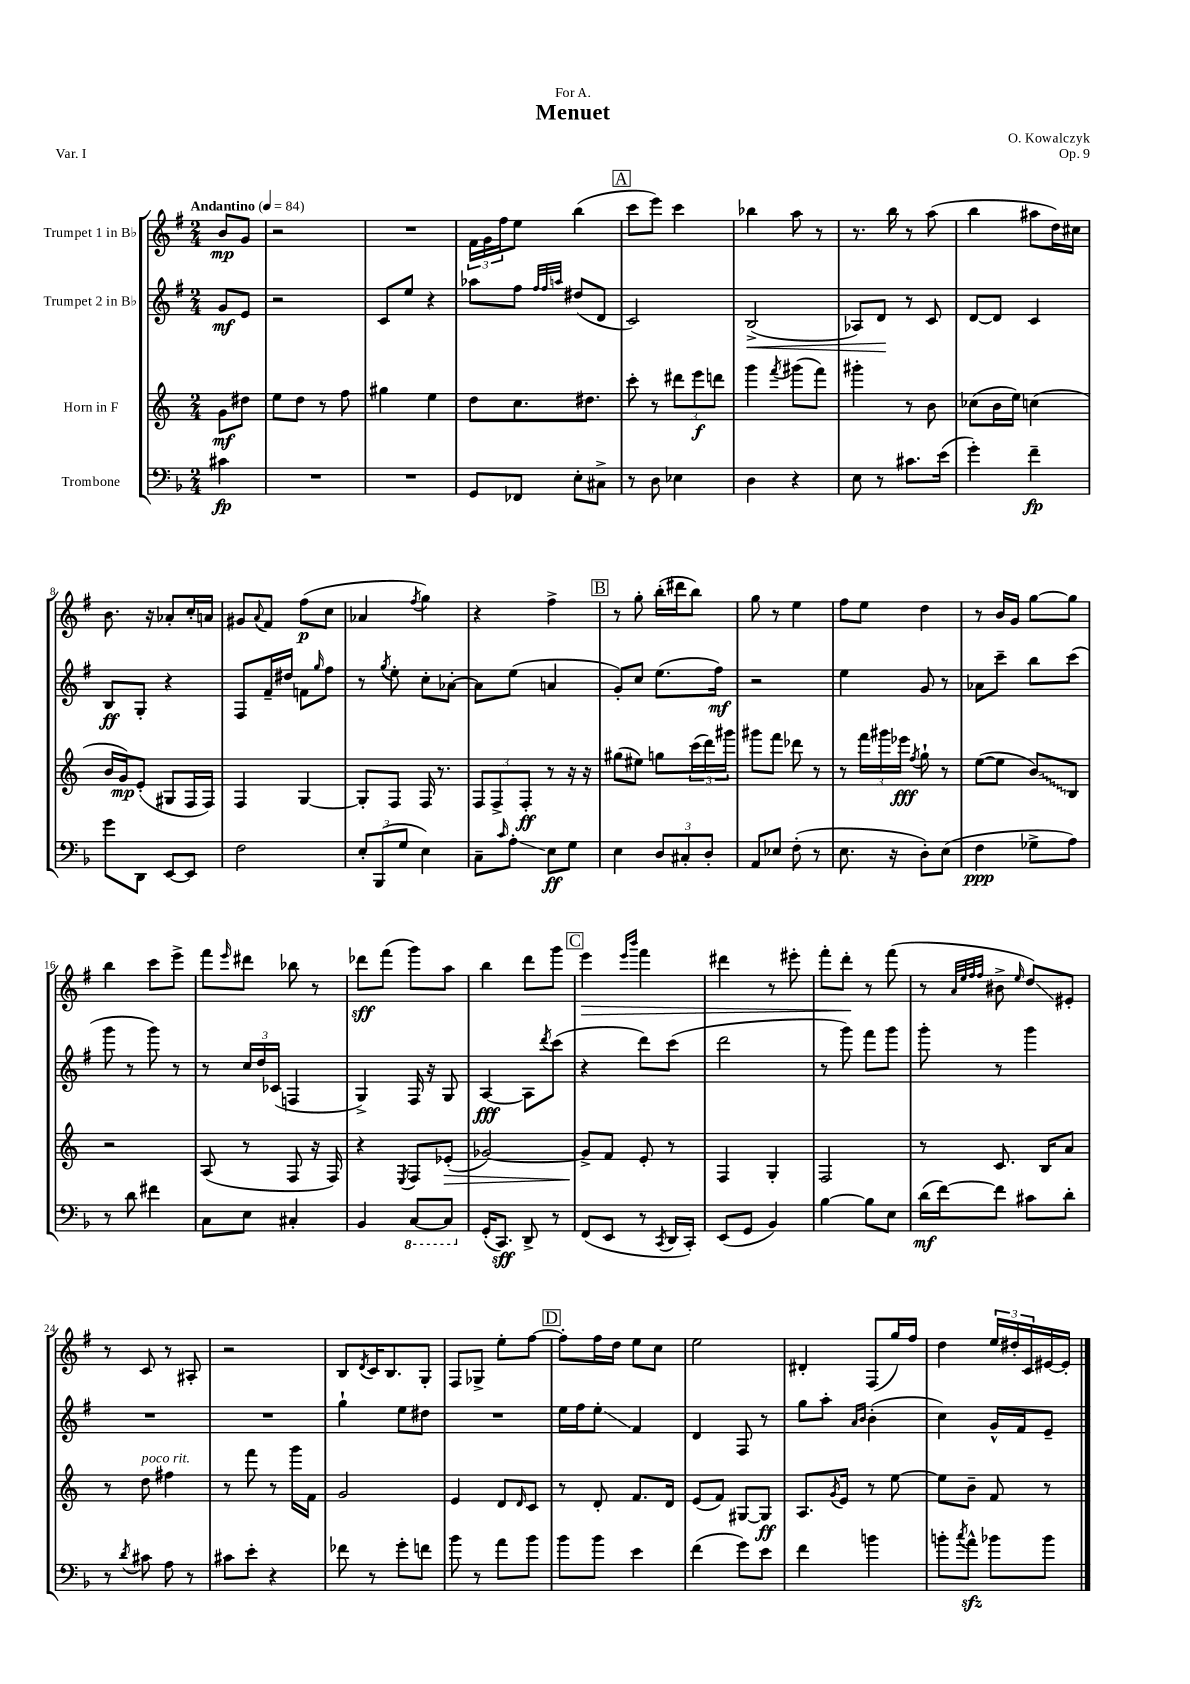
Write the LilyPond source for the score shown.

\header { title = "Menuet" composer = "O. Kowalczyk" dedication = "For A." opus = "Op. 9" piece = "Var. I" }
<<
\new StaffGroup <<
\new Staff = "s0" \with { instrumentName = "Trumpet 1 in Bb" } {
    \clef treble \key g \major \numericTimeSignature \time 2/4 \partial 4 \tempo "Andantino" 4 = 84
    b'8\mp g'8 |
    r2 |
    R2 |
    \tuplet 3/2 { fis'16 g'16 fis''16 } e''8 b''4( |
    \mark \markup { \box "A" } c'''8 e'''8) c'''4 |
    bes''4 a''8 r8 |
    r8. b''16 r8 a''8( |
    b''4 ais''8 d''16) cis''16 |
    b'8. r16 aes'8-. c''16-. a'16 |
    gis'8 \appoggiatura { a'8 } fis'8 fis''8\p( c''8 |
    aes'4 \acciaccatura { fis''8 } g''4) |
    r4 fis''4-> |
    \mark \markup { \box "B" } r8 g''8-. b''16-.( dis'''16 b''8) |
    g''8 r8 e''4 |
    fis''8 e''8 d''4 |
    r8 b'16 g'16 g''8~ g''8 |
    b''4 c'''8 e'''8-> |
    fis'''8 \grace { e'''16 } dis'''8 bes''8 r8 |
    des'''8\sff fis'''8( g'''8) a''8 |
    b''4 d'''8 g'''8 |
    \mark \markup { \box "C" } e'''4\> \grace { e'''16 b'''16 } fis'''4 |
    dis'''4 r8 eis'''8-. |
    fis'''8-. d'''8-.\! r8 fis'''8( |
    r8 \grace { a'32 e''32 fis''32 fis''32 } bis'8-> \grace { e''16 } d''8\glissando) eis'8-. |
    r8 c'8 r8 ais8-. |
    r2 |
    b8 \acciaccatura { d'8 } c'16 b8. g8-. |
    fis8 ges8-> e''8-. fis''8~ |
    \mark \markup { \box "D" } fis''8-. fis''16 d''16 e''8 c''8 |
    e''2 |
    dis'4-. fis8( g''16) fis''16 |
    d''4 \tuplet 3/2 { e''16 dis''16-. c'16 } eis'16~ eis'16-. \bar "|." |
}
\new Staff = "s1" \with { instrumentName = "Trumpet 2 in Bb" } {
    \clef treble \key g \major \numericTimeSignature \time 2/4 \partial 4
    g'8\mf e'8 |
    r2 |
    c'8 e''8 r4 |
    aes''8 fis''8 \grace { fis''32 fis''32 a''32 } dis''8( d'8 |
    \mark \markup { \box "A" } c'2) |
    b2->\<( |
    aes8) d'8\! r8 c'8 |
    d'8~ d'8 c'4 |
    b8\ff g8-. r4 |
    fis8 fis'16-- dis''16 f'8 \grace { g''16 } fis''8 |
    r8 \acciaccatura { g''8 } e''8-. c''8-. aes'8~-. |
    aes'8 e''8( a'4 |
    \mark \markup { \box "B" } g'8-.) c''8 e''8.( fis''16\mf) |
    r2 |
    e''4 g'8 r8 |
    aes'8 c'''8-- b''8 c'''8( |
    g'''8 r8 g'''8) r8 |
    r8 \tuplet 3/2 { c''16 d''16 ces'16( } f4 |
    g4->) fis16 r16 g8 |
    a4~\fff a8 \acciaccatura { d'''8 } c'''8( |
    \mark \markup { \box "C" } r4 d'''8) c'''8( |
    d'''2 |
    r8 g'''8) fis'''8 g'''8 |
    g'''8-. r8 g'''4 |
    R2 |
    R2 |
    g''4-! e''8 dis''8 |
    R2 |
    \mark \markup { \box "D" } e''16 fis''16 e''8-.\glissando fis'4 |
    d'4 fis8 r8 |
    g''8 a''8-. \grace { a'16 b'16 } b'4-.( |
    c''4) g'16-^ fis'16 e'8-- \bar "|." |
}
\new Staff = "s2" \with { instrumentName = "Horn in F" } {
    \clef treble \key c \major \numericTimeSignature \time 2/4 \partial 4
    g'8\mf dis''8 |
    e''8 d''8 r8 f''8 |
    gis''4 e''4 |
    d''8 c''8. dis''8. |
    \mark \markup { \box "A" } c'''8-. r8 \tuplet 3/2 { dis'''8 e'''8\f d'''8 } |
    g'''4 \acciaccatura { f'''8 } gis'''8( f'''8) |
    gis'''4-. r8 b'8 |
    ces''8( b'16 e''16) c''4( |
    b'16 g'16\mp) e'8-.( gis8 f16 f16) |
    f4 g4~ |
    g8-. f8 f16 r8. |
    \tuplet 3/2 { f8 f8-> f8-.\ff } r8 r16 r16 |
    \mark \markup { \box "B" } gis''8( eis''8) g''8 \tuplet 3/2 { c'''16( d'''16) gis'''16 } |
    gis'''8 f'''8 des'''8 r8 |
    r8 \tuplet 3/2 { f'''16 gis'''16 ees'''16\fff } \acciaccatura { f''8 } g''8-! r8 |
    e''8~( e''8 \once \override Glissando.style = #'zigzag b'8\glissando) b8 |
    r2 |
    a8( r8 f8 r16 f16) |
    r4 \acciaccatura { e8 } f8 ees'8-.\>( |
    ges'2~) |
    \mark \markup { \box "C" } ges'8->\! f'8 e'8-. r8 |
    f4 g4-. |
    f2 |
    r8 c'8. b16 a'8 |
    r8 d''8^\markup { \italic "poco rit." } fis''4 |
    r8 f'''8 r8 g'''16 f'16 |
    g'2 |
    e'4 d'8 \grace { d'16 } c'8 |
    \mark \markup { \box "D" } r8 d'8-. f'8. d'16 |
    e'8( f'8) gis8~ gis8\ff |
    a8. \acciaccatura { g'8 } e'16 r8 e''8~ |
    e''8 b'8-- f'8 r8 \bar "|." |
}
\new Staff = "s3" \with { instrumentName = "Trombone" } {
    \clef bass \key f \major \numericTimeSignature \time 2/4 \partial 4
    cis'4\fp |
    R2 |
    R2 |
    g,8 fes,8 e8-. cis8-> |
    \mark \markup { \box "A" } r8 d8 ees4 |
    d4 r4 |
    e8 r8 cis'8. e'16( |
    g'4-.) f'4--\fp |
    g'8 d,8 e,8~ e,8 |
    f2 |
    \tuplet 3/2 { e8-. bes,,8( g8 } e4) |
    c8-- \grace { c'16 } a8-.\glissando e8\ff g8 |
    \mark \markup { \box "B" } e4 \tuplet 3/2 { d8 cis8-. d8-. } |
    a,8 ees8 f8-.( r8 |
    e8. r16 d8-.) e8( |
    f4\ppp ges8-> a8) |
    r8 d'8 fis'4 |
    c8 e8 cis4-. |
    bes,4 \ottava #-1 c,8~ c,8 \ottava #0 |
    g,16-.( c,8.\sff) d,8-> r8 |
    \mark \markup { \box "C" } f,8( e,8 r8 \acciaccatura { c,8 } d,16 c,16-.) |
    e,8( g,8 bes,4) |
    bes4~ bes8 e8 |
    d'16\mf( f'16~) f'8 cis'8 d'8-. |
    r8 \acciaccatura { d'8 } cis'8 a8 r8 |
    cis'8 e'8-. r4 |
    fes'8 r8 g'8-. f'8 |
    bes'8 r8 a'8 bes'8 |
    \mark \markup { \box "D" } bes'8 bes'8 e'4 |
    f'4( g'8) e'8 |
    f'4 b'4 |
    b'8-. \acciaccatura { c''8 } a'8-^\sfz bes'8 bes'8 \bar "|." |
}
>>
>>
